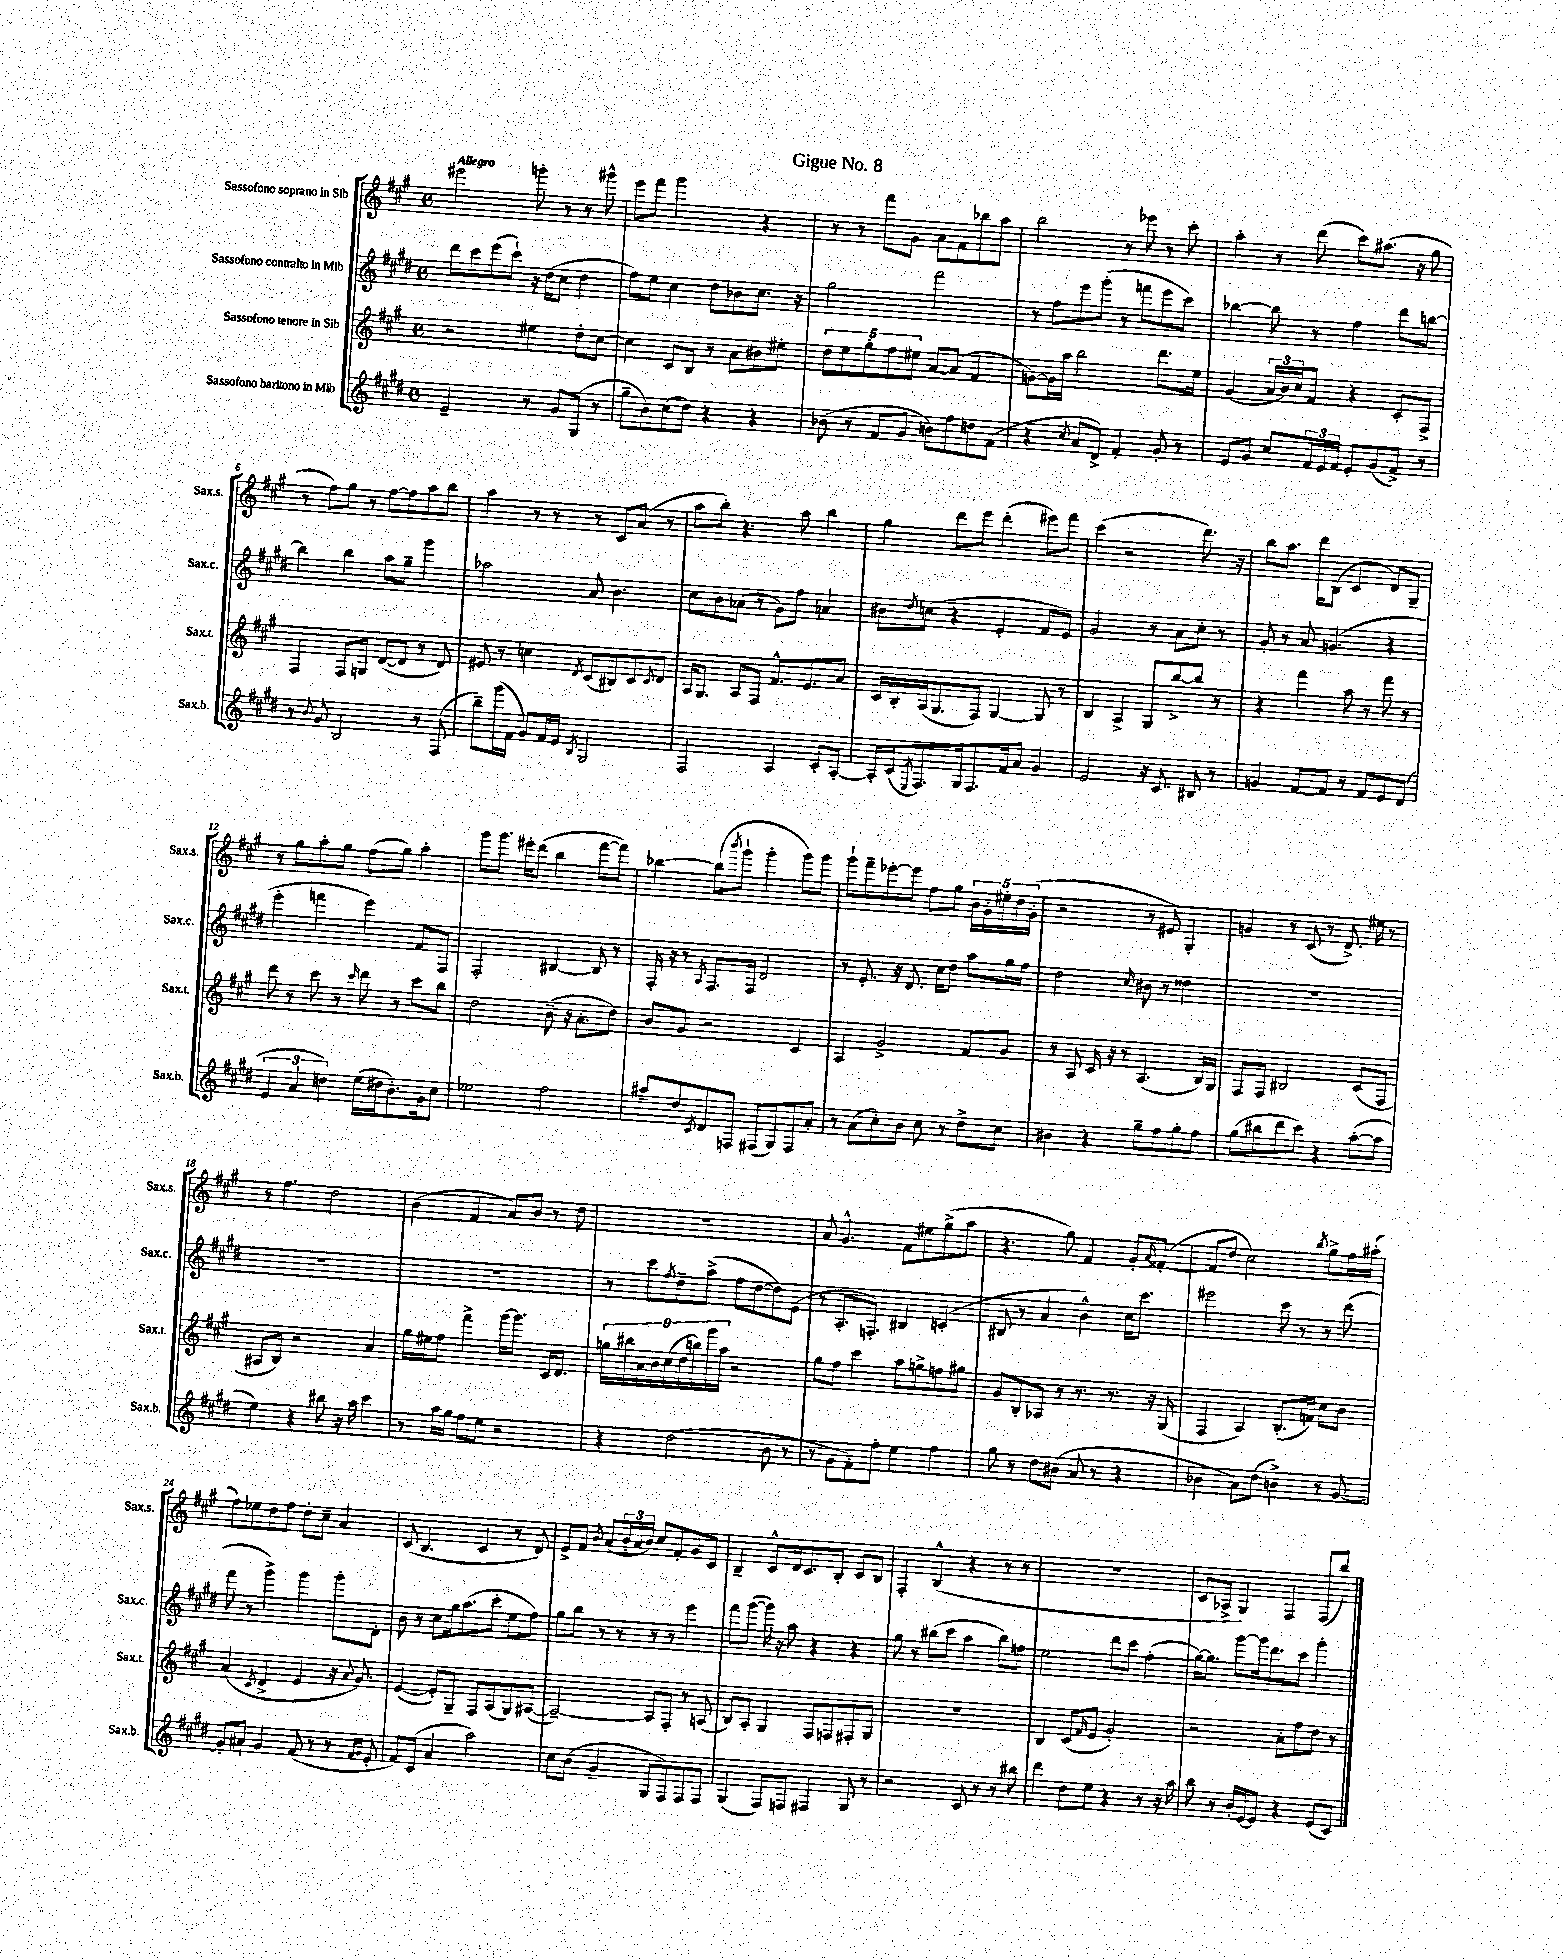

**kern	**kern	**kern	**kern
*staff4	*staff3	*staff2	*staff1
*clefG2	*clefG2	*clefG2	*clefG2
*k[f#c#g#d#]	*k[f#c#g#]	*k[f#c#g#d#]	*k[f#c#g#]
*M4/4	*M4/4	*M4/4	*M4/4
*met(c)	*met(c)	*met(c)	*met(c)
2e~	2r	8ddd#	2eee#
.	.	8ccc#	.
.	.	(8eee	.
.	.	8ccc#`)	.
8r	4ee#	16r	8ggg'
.	.	(16dd#	.
8g#	.	8cc#	8r
(8G#	8dd'	4dd#	8r
8r	[8cc#	.	8ggg#^^
=	=	=	=
8gg#~	4cc#]	8ff#)	8eee
8b)	.	8ee	8fff#
(8cc#	8c#	4cc#	2ggg#
8dd#)	8B	.	.
4r	8r	8dd#	.
.	8a	8b-	.
4r	8b#	8.cc#	4r
.	8ee#'	.	.
.	.	16r	.
=	=	=	=
(8b-	10dd	2gg#	8r
.	10ee	.	.
8r	.	.	8r
.	10gg#'	.	.
8f#	.	.	8fff#
.	10ff#	.	.
8g#	.	.	8g#
.	10ee#	.	.
8b)	[8a	2fff#	8a
8ff#	(8a]	.	8f#
8dd	4f#	.	8bb-
(8f#	.	.	8aa
=	=	=	=
4r	[8g)	8r	2bb
.	16g]	8ff#	.
.	16aa	.	.
8qcc#	.	.	.
8a	2bb	8eee	.
8d#^)	.	(8ggg#'	.
4f#'	.	8r	8r
.	.	8fff	8eee-
8g#'	8.ddd	8eee	8r
8r	.	8ccc#)	8ccc#'
.	16ee	.	.
=	=	=	=
8e	(4g#	[4bb-	4aa'
8g#	.	.	.
8cc#	24a	8bb-]	8r
.	24b)	.	.
.	24cc#	.	.
24f#	8f#	8r	(8ddd
24e	.	.	.
24f#	.	.	.
8e'	4r	4ff#	8ccc#)
(8g#	.	.	(8.aa#
8f#^)	8c#'	8ddd#	.
.	.	.	16r
8r	8F#^	[8bb	8gg#
=	=	=	=
8r	4F#	4bb]	8r
8qqb	.	.	.
8g#	.	.	8ff#)
2B	8F#	4bb	8gg#
.	8G	.	8r
.	([8d	8aa	[8ff#
.	8d]	8gg#~	8ff#]
8r	8r	4ggg#	8aa
(8F#	8d)	.	8bb
=	=	=	=
8bb~)	8e#	2aa-	4aa
(16ggg#	8r	.	.
16f#	.	.	.
8g#)	4cc	.	8r
16f#	.	.	8r
16e	.	.	.
8qB	8qd	.	.
2G#	(8c#	8a	8r
.	8B#)	4.b	8c#
.	8c#	.	(8a
.	8qc#	.	.
.	8d	.	8r
=	=	=	=
2F#	16A	8cc#	8aa
.	8.G#	.	.
.	.	8b	8bb')
.	8A	(8a-	4.r
.	8F#	8r	.
4A	8.f#^^	8g#)	.
.	.	8ff#	8aa
.	8.e	.	.
8c#'	.	4a	4bb
[8A'	8a	.	.
=	=	=	=
16A']	16c#	8b#	4gg#
(16c#	16B'	.	.
8qE	.	8qdd#	.
8.F#)	(16A	(8cc	.
.	8.G#	.	.
.	.	4r	8ddd
16G#	.	.	.
8.F#	8F#)	.	8eee
.	[4G#	4e'	(4ddd'
16f#	.	.	.
8a	.	.	.
4g#	8G#]	8f#	8eee#)
.	8r	8e)	8fff#
=	=	=	=
2e	4B	2g#	(4ccc#
.	4A^	.	2r
16r	8G#	8r	.
8.c#	.	.	.
.	[8bb^	8a	.
8B#	8bb]	8cc#'	8.ddd)
8r	8r	8r	.
.	.	.	16r
=	=	=	=
4g	4r	8g#'	8bb
.	.	8r	8.aa
[8f#	4fff#	8a	.
.	.	.	16ddd
8f#]	.	(4.g	(8B
8r	8aa	.	4c#
8f#	8r	.	.
8e	8fff#	4r	8d)
(8d#	8r	.	8G#~
=	=	=	=
6e	8ddd	4eee'	8r
.	8r	.	8gg#
6a	.	.	.
.	8ccc#	4fff	8aa'
6dd)	.	.	.
.	8r	.	8gg#
.	16qqccc#	.	.
(16ee	8ddd	4eee)	(8ff#
16dd#	.	.	.
8.b')	8r	.	8gg#)
.	8ccc#	8f#	4aa'
16g#	.	.	.
8cc#	8bb	8F#	.
=	=	=	=
2ee-	2dd	2F#'	8ggg#
.	.	.	8.ggg#
.	.	.	16eee#'
.	.	.	(8ddd
2ff#	(8b~	[4B#	4bb
.	16r	.	.
.	8.a'	.	.
.	.	8B#]	[8fff#
.	8dd)	8r	8fff#])
=	=	=	=
8aa#~	8b	16F#'	[4bb-
.	.	16r	.
8dd#	8g#	8r	.
8qc#	.	8qA	.
8d#	2r	8.F#	(8bb-]
.	.	.	8qbbb
8F	.	.	8ggg#`
.	.	16F#	.
(8F#	.	2d#	4ggg#'
8G#)	.	.	.
8F#	4c#	.	8ggg#)
8a'	.	.	8ggg#
=	=	=	=
8r	4A	8r	8ggg#`
(8a	.	8.e'	8fff#~
8cc#')	2g#^	.	[8eee-'
.	.	16r	.
8b	.	8.d#	8eee-]
8cc#	.	.	8ff#
.	.	16cc#	.
8r	.	8dd#	8gg#
8dd#^	8f#	8aa	20b
.	.	.	20g#'
.	.	.	20ee#'
8cc#	8g#	16gg#	.
.	.	.	20dd
.	.	16ff#	.
.	.	.	(20g#'
=	=	=	=
4b#	8r	2dd#	2r
.	8A	.	.
4r	16c#	.	.
.	16r	.	.
.	8r	.	.
.	.	16qqcc#	.
8gg#~	(4.A	8b#	8r
8ff#	.	8r	8e#)
8gg#'	.	4dd##	4G#'
8ff#	16B)	.	.
.	16G#	.	.
=	=	=	=
(8gg#	8F#	1r	4g
8bb#	8F#	.	.
8ddd#	2B#	.	8r
8ccc#)	.	.	(8c#
4r	.	.	8r
.	.	.	8.d^)
([8aa'	(8c#	.	.
.	.	.	16ee#
8aa]	8F#	.	8r
=	=	=	=
4ee)	8A#	1r	8r
.	8B)	.	4.ff#
4r	2r	.	.
8bb#	.	.	2dd
16r	.	.	.
16aa	.	.	.
4ccc#	4a	.	.
=	=	=	=
8r	16gg#	1r	(4b
.	16ee#	.	.
16aa	8ff#	.	.
16gg#	.	.	.
8ff#	4fff#^	.	4f#
8ee	.	.	.
2r	[16ggg#	.	8a)
.	8.ggg#]	.	.
.	.	.	8b
.	16c#	.	8r
.	8.d	.	.
.	.	.	8dd
=	=	=	=
4r	18gg	8r	1r
.	18bb#	.	.
.	18a	.	.
.	.	8ccc#	.
.	18b	.	.
.	(18cc#	.	.
.	.	8qff#	.
(2dd#	.	8dd#~	.
.	18dd	.	.
.	18bb)	.	.
.	.	(8aa^	.
.	18ggg#	.	.
.	18aa	.	.
.	2r	8ff#	.
.	.	[8dd#	.
8b	.	8dd#])	.
8r	.	(8e	.
=	=	=	=
8r	8gg#	8r	8a
8g#	8ff#	8.A'	4.g#^^
8f#')	4ccc#	.	.
.	.	8.F')	.
8ff#'	.	.	.
4ee	8aa	4B#	8f#
.	8gg^	.	8ee#
4ff#	8ff	(4c'	(8gg#^
.	8gg#	.	8aa
=	=	=	=
8gg#	8g#	8B#	4.r
8r	8B'	8r	.
8dd#	8A-	4a	.
(8b#	8r	.	8gg#)
8a	8.r	4b^^)	4f#
8r	.	.	.
.	8.r	.	.
4r	.	16cc#	8g#'
.	.	8.ccc#	.
.	.	.	16qqa
.	16r	.	([8f##'
.	(16G#	.	.
=	=	=	=
4b-	4F#	2eee#	8f##]
.	.	.	8dd
8a)	4A)	.	2cc#)
(8dd#	.	.	.
4b^)	(8.B'	8ccc#	.
.	.	8r	.
.	16f)	.	.
.	.	.	8qbb
8r	8cc#	8r	8gg#^
[8g#	8b	(8ddd#	16ff#
.	.	.	(16aa#'
=	=	=	=
8g#']	(4a	8fff#	8ff#)
8a#`	.	8r	8ee-
.	8qc#	.	.
4g#	4d^	4ggg#^)	8dd
.	.	.	8ff#
(8f#	4e	4ggg#	8dd'
8r	.	.	8cc#~
8r	16r	8ggg#'	4a
.	8qqa	.	.
.	8.g#)	.	.
16qqf#	.	.	.
16qqg#	.	.	.
8e'	.	8d#'	.
=	=	=	=
8f#)	([4e	8b	(8c#
(8c#	.	8r	4.B
4a	8e'])	8cc#	.
.	8G#~	16gg#	.
.	.	(8.aa	.
2aa)	8F#	.	4c#
.	(8A	8ccc#'	.
.	8G#)	8ee	8r
.	([8A#	8ff#)	8d)
=	=	=	=
8cc#	2A#~_)	8gg#	8e^
(8b	.	8bb	8f#
.	.	.	8qb
4g#~	.	8r	(8a
.	.	8r	24b'
.	.	.	24a
.	.	.	24b)
8G#	8A#]	8r	8cc#
8F#)	8F#'	8r	8f#'
8F#	8r	4eee	8g#
8F#	(8A	.	8c#
=	=	=	=
(4G#	8B)	8fff#	4B~
.	8A'	([8ggg#	.
8F#)	4G#	16ggg#])	8c#^^
.	.	16r	.
8F	.	8aa	16d
.	.	.	8.c#
4F#	8F#	4r	.
.	8F	.	8B'
8G#	8F#'	4r	8c#
8r	8G#	.	8B
=	=	=	=
2r	1r	8gg#	4F#'
.	.	8r	.
.	.	(8bb#	(4B^^
.	.	8ccc#	.
8c#	.	4aa	4r
8r	.	.	.
8r	.	8bb#)	8r
8bb#	.	8ff	8r
=	=	=	=
4ddd#	4B	2ee	1r
8dd#	(8c#	.	.
.	16qqf#	.	.
8ee	8e	.	.
4r	2g#')	8ddd#	.
.	.	8ccc#	.
8r	.	(4ff#'	.
16r	.	.	.
16aa	.	.	.
=	=	=	=
8bb	2r	[16gg#)	8c#
.	.	8.gg#]	.
8r	.	.	8A-^
16b'	.	[8ggg#	4G#)
[16e	.	.	.
8e]	.	16ggg#]	.
.	.	8.ddd#	.
4r	8a'	.	4F#
.	8ff#	8ccc#	.
(8e	8dd	4ggg#'	(8F#
8c#)	8r	.	8bb)
==	==	==	==
*-	*-	*-	*-
